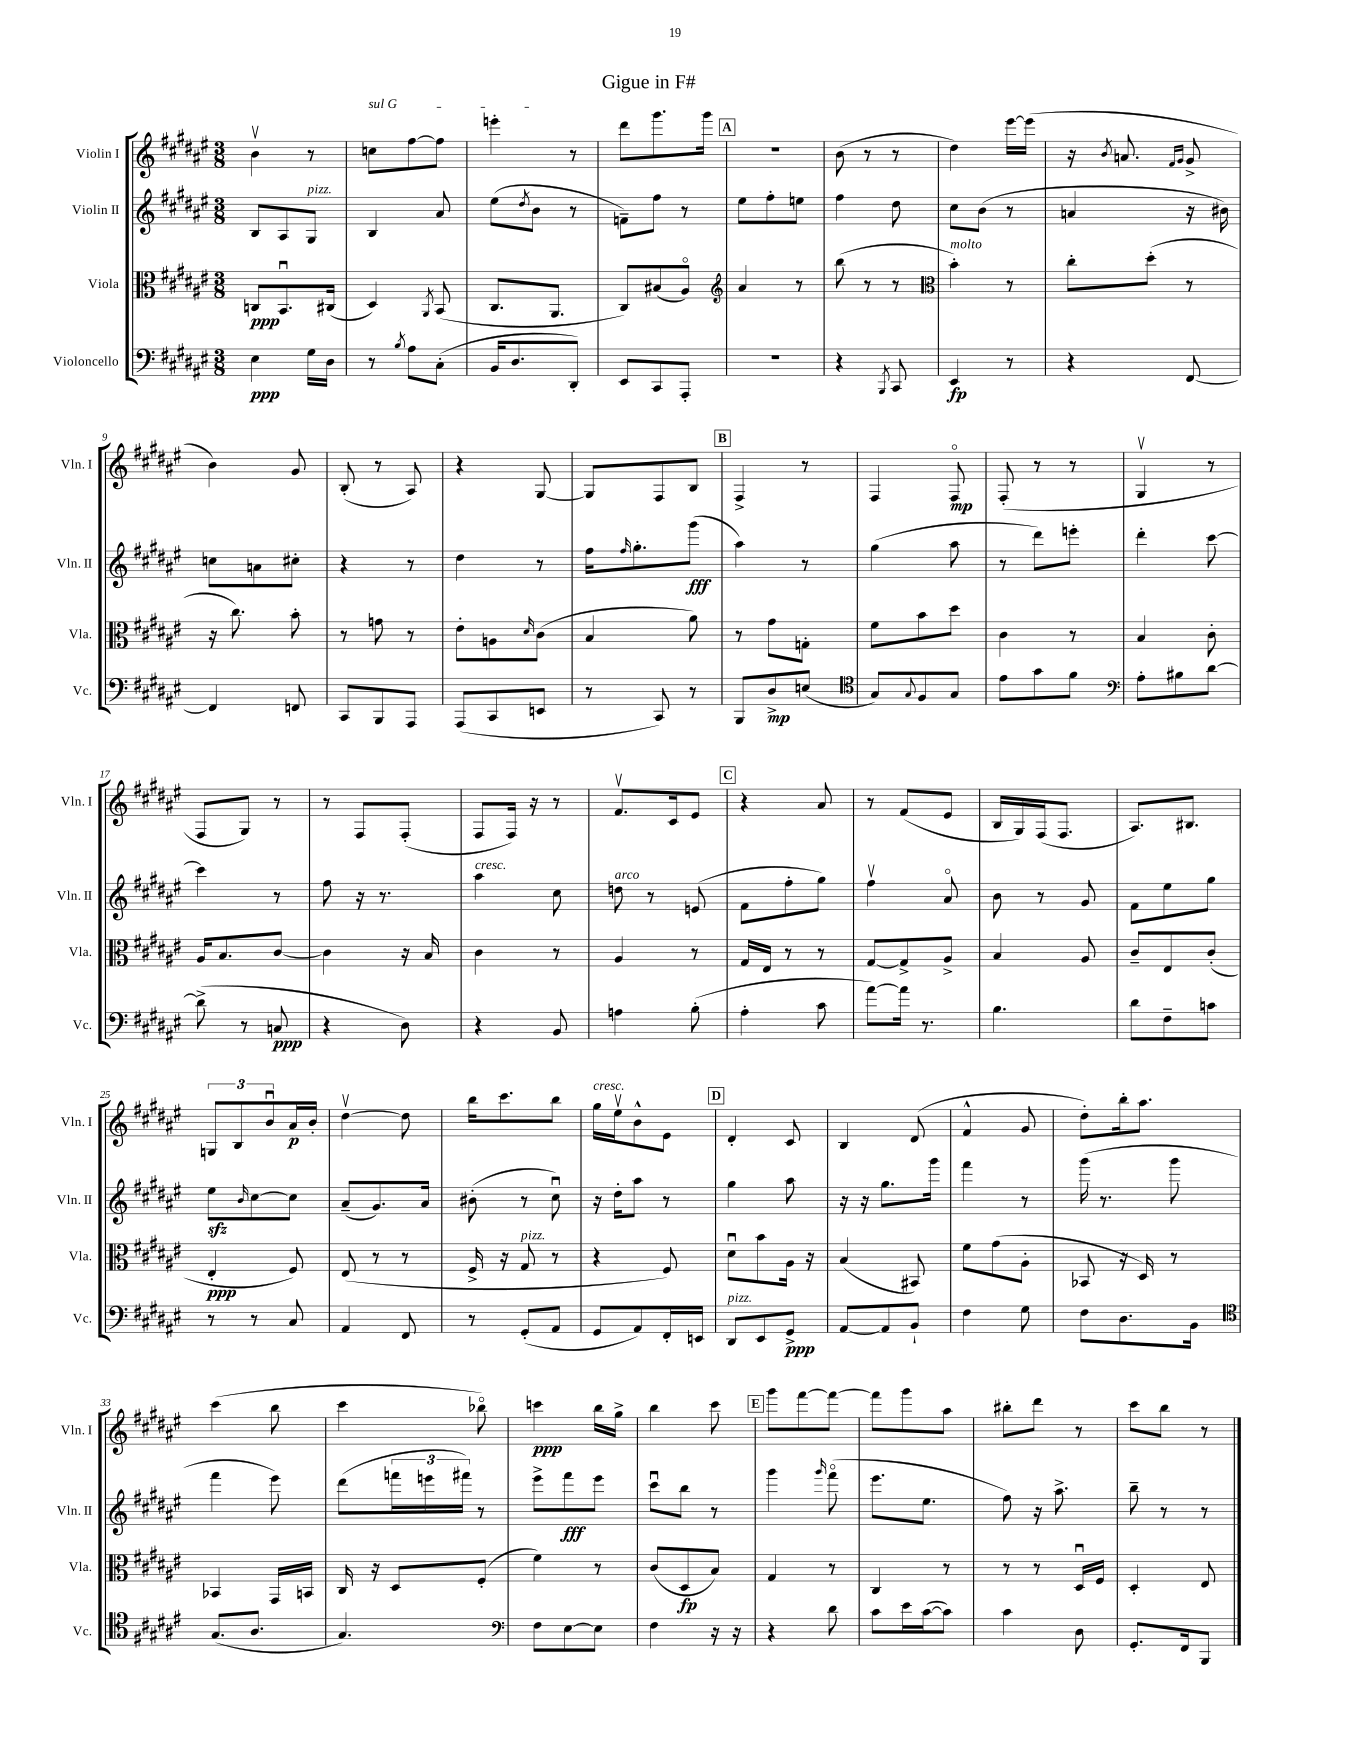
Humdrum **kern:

**kern	**dynam	**kern	**dynam	**kern	**dynam	**kern	**dynam
*part4	*part4	*part3	*part3	*part2	*part2	*part1	*part1
*staff4	*staff4	*staff3	*staff3	*staff2	*staff2	*staff1	*staff1
*I"Violoncello	*	*I"Viola	*	*I"Violin II	*	*I"Violin I	*
*I'Vc.	*	*I'Vla.	*	*I'Vln. II	*	*I'Vln. I	*
*clefF4	*	*clefC3	*	*clefG2	*	*clefG2	*
*k[f#c#g#d#a#e#]	*	*k[f#c#g#d#a#e#]	*	*k[f#c#g#d#a#e#]	*	*k[f#c#g#d#a#e#]	*
*M3/8	*	*M3/8	*	*M3/8	*	*M3/8	*
=1	=1	=1	=1	=1	=1	=1	=1
4E#\	ppp	8Cn/L	ppp	8B/L	.	4bv\	.
.	.	8.BBu/	.	8A#/	.	.	.
!	!	!	!	!LO:TX:a:i:t=pizz.	!	!	!
16G#\LL	.	.	.	8G#/J	.	8r	.
16D#\JJ	.	(16C#X/Jk	.	.	.	.	.
=2	=2	=2	=2	=2	=2	=2	=2
!	!	!	!	!	!	!LO:TX:a:i:t=sul G	!
8r	.	4D#/)	.	4B/	.	8ccn\L	.
8qB/	.	.	.	.	.	.	.
8A#\L	.	.	.	.	.	[8ff#\	.
.	.	8qAA#/	.	.	.	.	.
(8C#'\J	.	(8BB/	.	8a#/	.	8ff#\J]	.
=3	=3	=3	=3	=3	=3	=3	=3
16BB/KL	.	8.C#/L	.	(8ee#\L	.	4eeen'\	.
8.D#/	.	.	.	.	.	.	.
.	.	.	.	8qdd#/	.	.	.
.	.	.	.	8b\J	.	.	.
.	.	8.AA#/J	.	.	.	.	.
8DD#'/J)	.	.	.	8r	.	8r	.
=4	=4	=4	=4	=4	=4	=4	=4
8EE#/L	.	8C#/L)	.	8fn~\L)	.	8ddd#\L	.
8CC#/	.	(8B#X/	.	8ff#\J	.	8.ggg#\	.
8AAA#'/J	.	8A#/J)	.	8r	.	.	.
.	.	.	.	.	.	16ggg#\Jk	.
!!LO:REH:place=s1:t=A
=5	=5	=5	=5	=5	=5	=5	=5
*	*	*clefG2	*	*	*	*	*
4.r	.	4a#/	.	8ee#\L	.	4.r	.
.	.	.	.	8ff#'\	.	.	.
.	.	8r	.	8een\J	.	.	.
=6	=6	=6	=6	=6	=6	=6	=6
4r	.	(8bb\	.	4ff#\	.	(8b\	.
.	.	8r	.	.	.	8r	.
8qBBB/	.	.	.	.	.	.	.
8CC#/	.	8r	.	8dd#\	.	8r	.
=7	=7	=7	=7	=7	=7	=7	=7
*	*	*clefC3	*	*	*	*	*
!	!	!LO:TX:a:i:t=molto	!	!	!	!	!
4EE#/	fp	4b'\)	.	8cc#\L	.	4dd#\)	.
.	.	.	.	(8b\J	.	.	.
8r	.	8r	.	8r	.	[16eee#\LL	.
.	.	.	.	.	.	(16eee#\JJ]	.
=8	=8	=8	=8	=8	=8	=8	=8
4r	.	8cc#'\L	.	4an/	.	16r	.
.	.	.	.	.	.	8qb/	.
.	.	.	.	.	.	8.an/	.
.	.	(8dd#'\J	.	.	.	.	.
.	.	.	.	.	.	16qqf#/LL	.
.	.	.	.	.	.	16qqg#/JJ	.
[8FF#/	.	8r	.	16r	.	8g#^/	.
.	.	.	.	16b#X\)	.	.	.
!!LO:LB:g=z
=9	=9	=9	=9	=9	=9	=9	=9
4FF#/]	.	16r	.	8ccn\L	.	4b\)	.
.	.	8.cc#\)	.	.	.	.	.
.	.	.	.	8an\	.	.	.
8FFn/	.	8b'\	.	8cc#X'\J	.	8g#/	.
=10	=10	=10	=10	=10	=10	=10	=10
8CC#/L	.	8r	.	4r	.	(8B'/	.
8BBB/	.	8gn\	.	.	.	8r	.
8AAA#/J	.	8r	.	8r	.	8A#/)	.
=11	=11	=11	=11	=11	=11	=11	=11
(8AAA#/L	.	8e#'\L	.	4dd#\	.	4r	.
8CC#/	.	8An\	.	.	.	.	.
.	.	16qqd#/	.	.	.	.	.
8EEn/J	.	(8c#\J	.	8r	.	[8G#/	.
=12	=12	=12	=12	=12	=12	=12	=12
8r	.	4B/	.	16ff#\KL	.	8G#/L]	.
.	.	.	.	16qqff#/	.	.	.
.	.	.	.	8.gg#'\	.	.	.
8CC#/)	.	.	.	.	.	8F#/	.
8r	.	8a#\)	.	(8ggg#\J	fff	8B/J	.
!!LO:REH:place=s1:t=B
=13	=13	=13	=13	=13	=13	=13	=13
8BBB/L	.	8r	.	4aa#\)	.	4F#^/	.
8D#^/	mp	8g#\L	.	.	.	.	.
(8En/J	.	8Gn'\J	.	8r	.	8r	.
=14	=14	=14	=14	=14	=14	=14	=14
*clefC4	*	*	*	*	*	*	*
8G#/L)	.	8f#\L	.	(4gg#\	.	4F#/	.
8qqG#/	.	.	.	.	.	.	.
8F#/	.	8b\	.	.	.	.	.
8G#/J	.	8dd#\J	.	8aa#\	.	8F#/	mp
=15	=15	=15	=15	=15	=15	=15	=15
8e#\L	.	4c#\	.	8r	.	(8F#'/	.
8g#\	.	.	.	8ddd#\L)	.	8r	.
8f#\J	.	8r	.	8eeen'\J	.	8r	.
=16	=16	=16	=16	=16	=16	=16	=16
*clefF4	*	*	*	*	*	*	*
8A#'\L	.	4B/	.	4ddd#'\	.	4G#v/	.
8B#X\	.	.	.	.	.	.	.
[8d#\J	.	8c#'\	.	[8ccc#\	.	8r	.
!!LO:LB:g=z
=17	=17	=17	=17	=17	=17	=17	=17
(8d#^\]	.	16A#/KL	.	4ccc#\]	.	8F#/L	.
.	.	8.B/	.	.	.	.	.
8r	.	.	.	.	.	8G#/J)	.
8Cn/	ppp	[8c#/J	.	8r	.	8r	.
=18	=18	=18	=18	=18	=18	=18	=18
4r	.	4c#\]	.	8ff#\	.	8r	.
.	.	.	.	16r	.	8F#/L	.
.	.	.	.	8.r	.	.	.
8D#\)	.	16r	.	.	.	(8F#'/J	.
.	.	16B/	.	.	.	.	.
=19	=19	=19	=19	=19	=19	=19	=19
!	!	!	!	!LO:TX:a:i:t=cresc.	!	!	!
4r	.	4c#\	.	4aa#\	.	8F#/L	.
.	.	.	.	.	.	16F#/Jk)	.
.	.	.	.	.	.	16r	.
8BB/	.	8r	.	8cc#\	.	8r	.
=20	=20	=20	=20	=20	=20	=20	=20
!	!	!	!	!LO:TX:a:i:t=arco	!	!	!
4An\	.	4A#/	.	8ddn\	.	8.f#v/L	.
.	.	.	.	8r	.	.	.
.	.	.	.	.	.	16c#/k	.
(8B'\	.	8r	.	(8en/	.	8e#/J	.
!!LO:REH:place=s1:t=C
=21	=21	=21	=21	=21	=21	=21	=21
4A#'\	.	16G#/LL	.	8f#\L	.	4r	.
.	.	16E#/JJ	.	.	.	.	.
.	.	8r	.	8ff#'\	.	.	.
8c#\	.	8r	.	8gg#\J)	.	8a#/	.
=22	=22	=22	=22	=22	=22	=22	=22
[8a#\L)	.	[8G#/L	.	4ff#v\	.	8r	.
16a#\Jk]	.	8G#^/]	.	.	.	(8f#/L	.
8.r	.	.	.	.	.	.	.
.	.	8A#^/J	.	8a#/	.	8e#/J	.
=23	=23	=23	=23	=23	=23	=23	=23
4.B\	.	4B/	.	8b\	.	16B/LL	.
.	.	.	.	.	.	16G#/)	.
.	.	.	.	8r	.	(16F#/J	.
.	.	.	.	.	.	8.F#/J	.
.	.	8A#/	.	8g#/	.	.	.
=24	=24	=24	=24	=24	=24	=24	=24
8d#\L	.	8c#~/L	.	8f#\L	.	8.A#/L)	.
8F#~\	.	8E#/	.	8ee#\	.	.	.
.	.	.	.	.	.	8.B#X/J	.
8cn\J	.	(8c#'/J	.	8gg#\J	.	.	.
!!LO:LB:g=z
=25	=25	=25	=25	=25	=25	=25	=25
8r	.	4E#'/	ppp	8ee#zz\L	.	12Gn/L	.
.	.	.	.	.	.	12B/	.
.	.	.	.	16qqb/	.	.	.
8r	.	.	.	[8cc#\	.	.	.
.	.	.	.	.	.	12bu/	.
8C#/	.	8F#/)	.	8cc#\J]	.	16a#/L	p
.	.	.	.	.	.	16b'/JJ	.
=26	=26	=26	=26	=26	=26	=26	=26
4AA#/	.	(8E#/	.	(8a#~/L	.	[4dd#v\	.
.	.	8r	.	8.g#/)	.	.	.
8FF#/	.	8r	.	.	.	8dd#\]	.
.	.	.	.	16a#/Jk	.	.	.
=27	=27	=27	=27	=27	=27	=27	=27
8r	.	16F#^/	.	(8b#X'\	.	16bb\KL	.
.	.	16r	.	.	.	8.ccc#\	.
!	!	!LO:TX:a:i:t=pizz.	!	!	!	!	!
(8GG#'/L	.	8G#/	.	8r	.	.	.
8AA#/J	.	8r	.	8cc#u\)	.	8bb\J	.
=28	=28	=28	=28	=28	=28	=28	=28
!	!	!	!	!	!	!LO:TX:a:i:t=cresc.	!
8GG#/L	.	4r	.	16r	.	16gg#\LL	.
.	.	.	.	16dd#'\KL	.	16ee#v\J	.
8AA#/)	.	.	.	8aa#\J	.	8b^^\	.
16FF#'/L	.	8F#/)	.	8r	.	8e#\J	.
16EEn/JJ	.	.	.	.	.	.	.
!!LO:REH:place=s1:t=D
=29	=29	=29	=29	=29	=29	=29	=29
!LO:TX:a:i:t=pizz.	!	!	!	!	!	!	!
8DD#/L	.	8d#u\L	.	4gg#\	.	4d#'/	.
8EE#/	.	8b\	.	.	.	.	.
8GG#^/J	ppp	16A#\Jk	.	8aa#\	.	8c#/	.
.	.	16r	.	.	.	.	.
=30	=30	=30	=30	=30	=30	=30	=30
[8AA#/L	.	(4B/	.	16r	.	4B/	.
.	.	.	.	16r	.	.	.
8AA#/]	.	.	.	8.gg#\L	.	.	.
8BB`/J	.	8BB#X/)	.	.	.	(8d#/	.
.	.	.	.	16ggg#\Jk	.	.	.
=31	=31	=31	=31	=31	=31	=31	=31
4F#\	.	8f#\L	.	4fff#\	.	4f#^^/	.
.	.	(8g#\	.	.	.	.	.
8G#\	.	8A#'\J	.	8r	.	8g#/	.
=32	=32	=32	=32	=32	=32	=32	=32
8F#\L	.	8BB-X/	.	(16ggg#\	.	8dd#'\L)	.
.	.	.	.	8.r	.	.	.
8.D#\	.	16r	.	.	.	16bb'\k	.
.	.	16D#/)	.	.	.	8.aa#\J	.
.	.	8r	.	8ggg#\	.	.	.
16BB\Jk	.	.	.	.	.	.	.
!!LO:LB:g=z
=33	=33	=33	=33	=33	=33	=33	=33
*clefC4	*	*	*	*	*	*	*
(8.G#/L	.	4BB-X/	.	4fff#\	.	(4ccc#\	.
8.A#/J	.	.	.	.	.	.	.
.	.	16GG#/LL	.	8eee#\)	.	8bb\	.
.	.	16BBn/JJ	.	.	.	.	.
=34	=34	=34	=34	=34	=34	=34	=34
4.G#/)	.	16C#/	.	(8ddd#\L	.	4ccc#\	.
.	.	16r	.	.	.	.	.
.	.	8D#/L	.	24fffn\L	.	.	.
.	.	.	.	24eeen\	.	.	.
.	.	.	.	24fff#X\JJ)	.	.	.
.	.	(8F#'/J	.	8r	.	8bb-X\)	.
=35	=35	=35	=35	=35	=35	=35	=35
*clefF4	*	*	*	*	*	*	*
8F#\L	.	4f#\)	.	8eee#^\L	.	4cccn\	ppp
[8E#\	.	.	.	8fff#\	fff	.	.
8E#\J]	.	8r	.	8eee#\J	.	16bb\LL	.
.	.	.	.	.	.	16gg#^\JJ	.
=36	=36	=36	=36	=36	=36	=36	=36
4F#\	.	(8c#/L	.	8ccc#u\L	.	4bb\	.
.	.	8D#/	fp	8bb\J	.	.	.
16r	.	8B/J)	.	8r	.	8ccc#\	.
16r	.	.	.	.	.	.	.
!!LO:REH:place=s1:t=E
=37	=37	=37	=37	=37	=37	=37	=37
4r	.	4G#/	.	4ggg#\	.	8ggg#\L	.
.	.	.	.	.	.	[8fff#\	.
.	.	.	.	16qqggg#/	.	.	.
8d#\	.	8r	.	(8fff#\	.	8fff#\J_	.
=38	=38	=38	=38	=38	=38	=38	=38
8c#\L	.	4C#/	.	8.eee#\L	.	8fff#\L]	.
16e#\L	.	.	.	.	.	8ggg#\	.
([16c#\J	.	.	.	8.ee#\J	.	.	.
8c#\J])	.	8r	.	.	.	8aa#\J	.
=39	=39	=39	=39	=39	=39	=39	=39
4c#\	.	8r	.	8ff#\)	.	8bb#X'\L	.
.	.	8r	.	16r	.	8ddd#\J	.
.	.	.	.	8.aa#^\	.	.	.
8D#\	.	16D#u/LL	.	.	.	8r	.
.	.	16F#/JJ	.	.	.	.	.
=40	=40	=40	=40	=40	=40	=40	=40
8.GG#'/L	.	4D#'/	.	8bb~\	.	8ccc#\L	.
.	.	.	.	8r	.	8bb\J	.
16FF#/k	.	.	.	.	.	.	.
8BBB/J	.	8E#/	.	8r	.	8r	.
==	==	==	==	==	==	==	==
*-	*-	*-	*-	*-	*-	*-	*-
